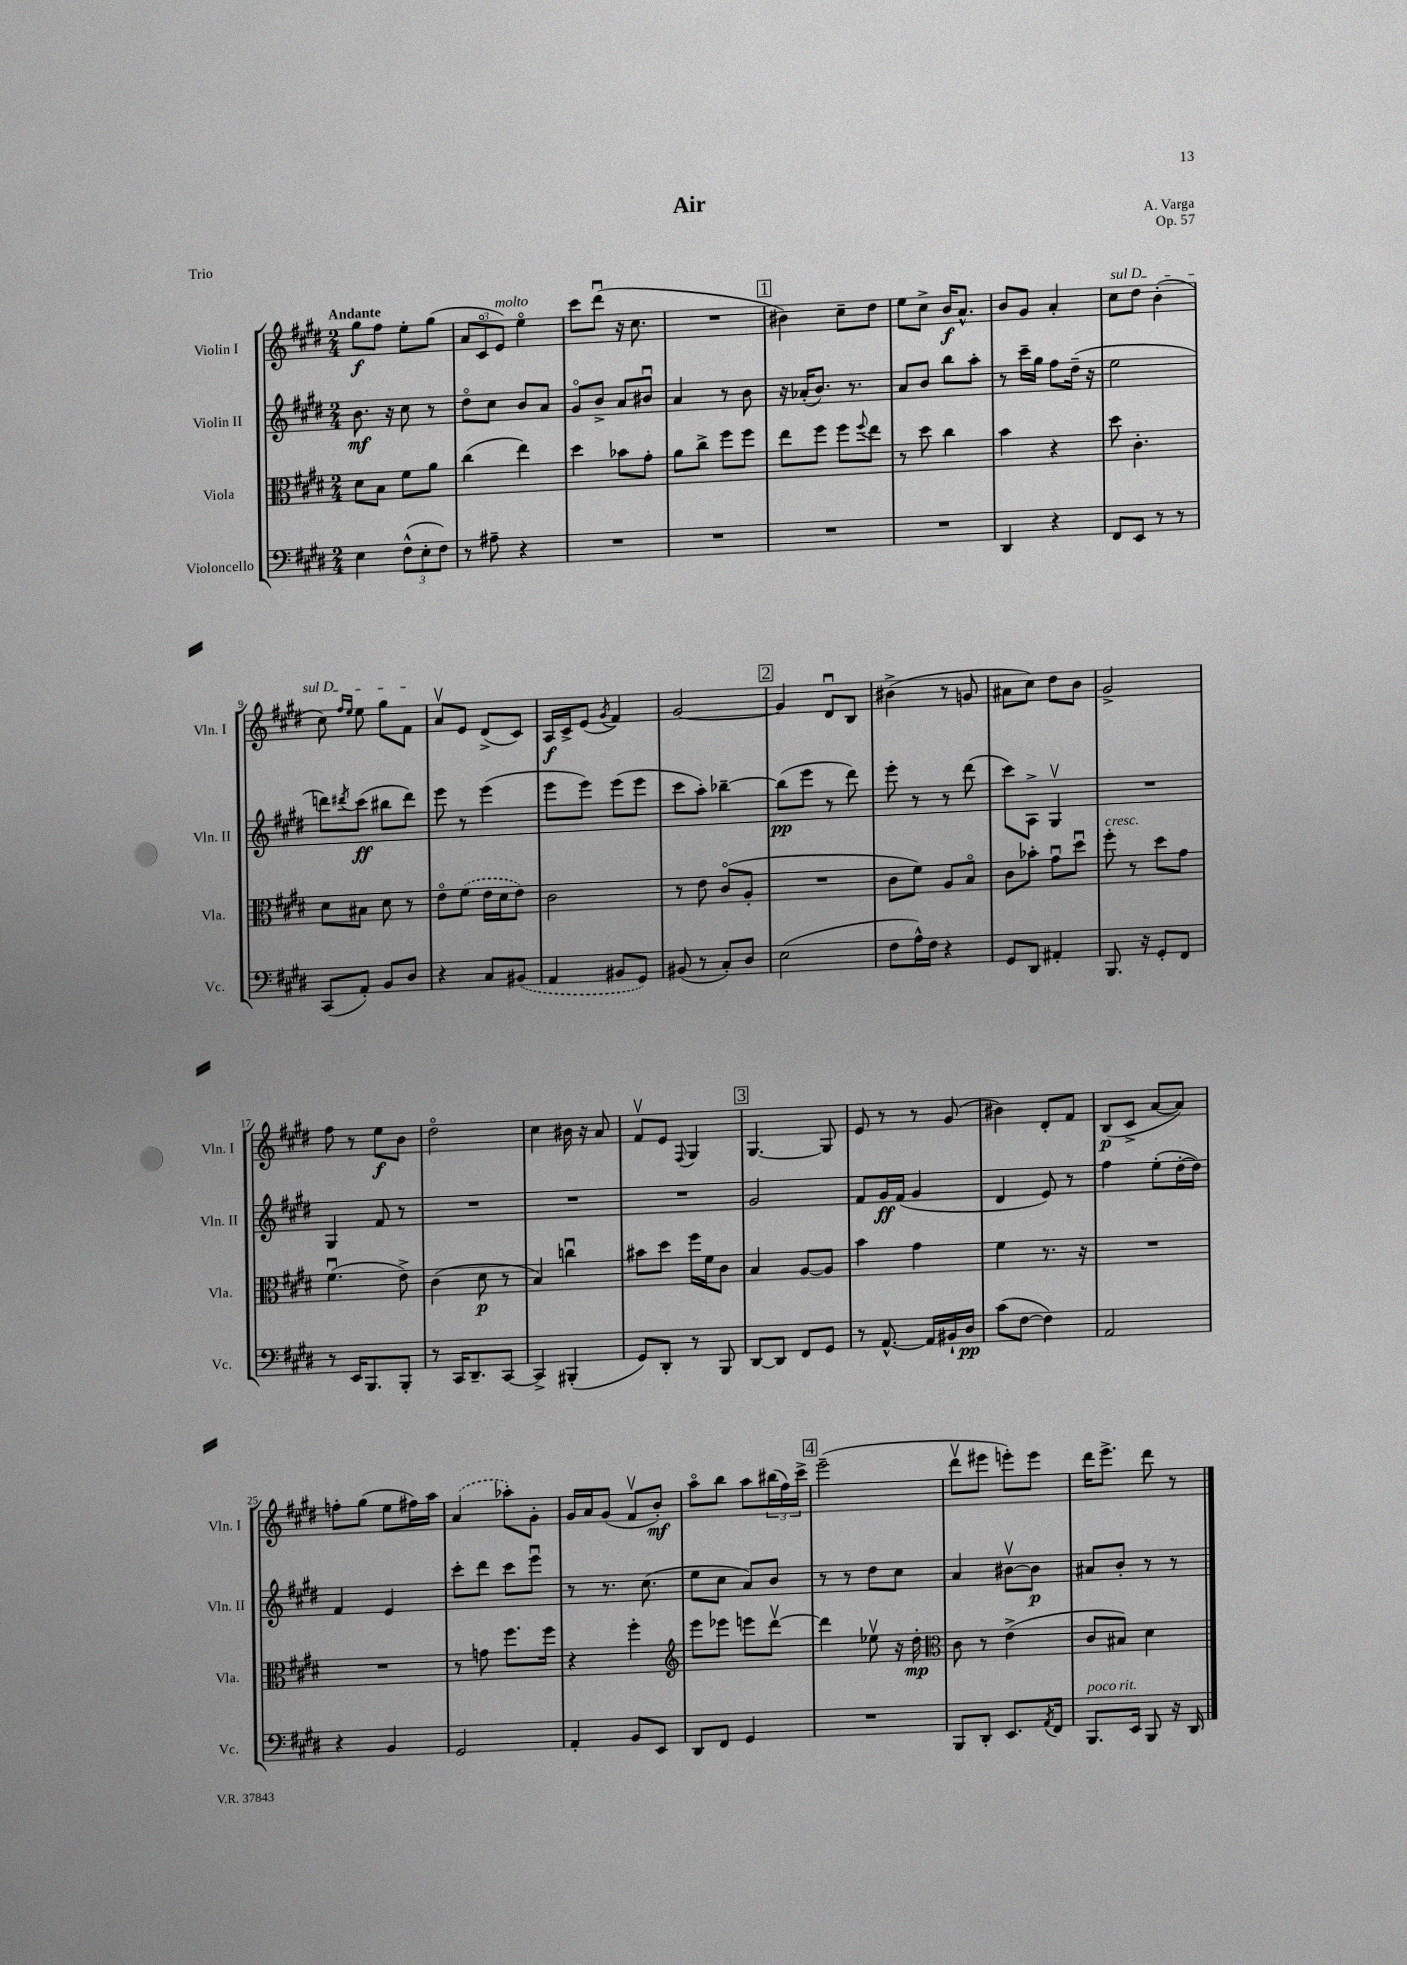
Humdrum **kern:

**kern	**kern	**kern	**kern
*staff4	*staff3	*staff2	*staff1
*clefF4	*clefC3	*clefG2	*clefG2
*k[f#c#g#d#]	*k[f#c#g#d#]	*k[f#c#g#d#]	*k[f#c#g#d#]
*M2/4	*M2/4	*M2/4	*M2/4
4E	8d#	8.b	8gg#
.	8B	.	8ff#
.	.	16r	.
(12F#^^	8f#	8cc#	8ee'
12E'	.	.	.
.	8a	8r	(8gg#
12F#)	.	.	.
=	=	=	=
8r	(4cc#	8dd#o	12a
.	.	.	12c#o
8A#~	.	8cc#	.
.	.	.	12e)
4r	4ee)	8b	4eeo
.	.	8a	.
=	=	=	=
2r	4dd#	8g#o	8ccc#
.	.	8b^	(8ddd#u
.	8b-	8a	16r
.	.	.	8.cc#
.	8g#'	8b#u	.
=	=	=	=
2r	8a	4a	2r
.	8cc#^	.	.
.	8ff#	8r	.
.	8ff#	8b	.
=	=	=	=
2r	8ee	16r	4b#)
.	.	(16a-'	.
.	8ff#	8.b)	.
.	8ff#	.	8cc#~
.	.	8.r	.
.	8qqff#	.	.
.	8ee	.	8dd#
=	=	=	=
2r	8r	8a	8ee
.	8dd#	8b	8cc#^
.	4cc#	8bb	16b
.	.	.	8.a^^
.	.	8aa'	.
=	=	=	=
4DD#	4b	8r	8b
.	.	16ccc#~	8g#
.	.	16gg#	.
4r	4r	8ff#	4a'
.	.	(16dd#~	.
.	.	16r	.
=	=	=	=
8FF#	8dd#	2ee	8cc#
8EE	4.c#'	.	8dd#
8r	.	.	(4b'
8r	.	.	.
=	=	=	=
(8CC#	8d#	8ddd)	8cc#)
.	.	.	16qqff#
.	.	8qddd#	16qqee
8AA')	8B#	(8ccc#	8ee
8BB	8d#	8bb#	8gg#
8D#	8r	8ddd#)	8f#
=	=	=	=
4r	8eo	8eee	8av
.	(8f#	8r	8e
8C#	16e	(4eee	(8d#^
.	16d#	.	.
(8BB#	8e)	.	8c#)
=	=	=	=
4AA	2c#	8eee	16A
.	.	.	16c#^
.	.	8eee)	(8e
.	.	.	8qg#
8BB#	.	(8eee	4f#)
8GG#)	.	8eee	.
=	=	=	=
(8BB#	8r	8ccc#	[2g#
8r	8e	8aa')	.
8C#')	(8c#o	[4bb-~	.
8D#	8A'	.	.
=	=	=	=
(2E	2r	(8bb-]	4g#]
.	.	8eee	.
.	.	8r	8d#u
.	.	8ddd#)	8B
=	=	=	=
8F#	8c#	8eee'	(4b#^
16A^^)	8f#)	8r	.
16F#	.	.	.
4r	8A	8r	8r
.	8Bo	(8ddd#	8g
=	=	=	=
8GG#	8c#	8ccc#)	8a#
8DD#	8b-'	8A^	8cc#)
4AA#'	8g#u	4G#v	8dd#
.	8dd#u	.	8b
=	=	=	=
8.BBB	8ff#'	2r	2g#^
.	8r	.	.
16r	.	.	.
8GG#'	8dd#	.	.
8FF#	8g#	.	.
=	=	=	=
8r	(4.f#u	4G#	8ff#
16EE	.	.	8r
8.BBB	.	.	.
.	.	8f#	8ee
8BBB'	8e^)	8r	8b
=	=	=	=
8r	(4c#	2r	2dd#o
16CC#	.	.	.
8.DD#~	.	.	.
.	8d#	.	.
[8CC#	8r	.	.
=	=	=	=
4CC#^]	4B)	2r	4cc#
(4BBB#'	4ccu	.	16b#
.	.	.	16r
.	.	.	8a
=	=	=	=
8GG#)	8b#	2r	8f#v
8DD#'	8dd#	.	8e
.	.	.	8qqF#
8r	16ff#	.	4G#
.	16f#	.	.
8BBB	8c#	.	.
=	=	=	=
[8DD#	4B	2g#	[4.G#
8DD#]	.	.	.
8FF#	[8A	.	.
8GG#	8A]	.	8G#]
=	=	=	=
8r	4b	8f#	8e
[8.AA^^	.	16g#	8r
.	.	(16f#	.
.	4g#	4g#	8r
16AA]	.	.	.
16BB#`	.	.	(8g#
16D#	.	.	.
=	=	=	=
(8c#	4f#	4d#	4b#)
[8F#	.	.	.
4F#])	8.r	8e)	8d#'
.	.	8r	8f#
.	16r	.	.
=	=	=	=
2AA	2r	4ff#	(8B
.	.	.	8c#^
.	.	(8ee'	[8a
.	.	[16dd#'	8a])
.	.	16dd#])	.
=	=	=	=
4r	2r	4f#	8ff'
.	.	.	(8gg#
4BB	.	4e	8ee
.	.	.	16ff#)
.	.	.	16aa
=	=	=	=
2GG#	8r	8ccc#'	(4a
.	8g	8ddd#	.
.	8.ff#	8ccc#	8aa-')
.	.	8eeeu	8g#'
.	16ff#	.	.
=	=	=	=
4AA'	4r	8r	16g#
.	.	.	16a
.	.	8.r	(8g#
8BB	4ff#'	.	8f#v
.	.	(8.cc#	.
8EE	.	.	8b')
=	=	=	=
*	*clefG2	*	*
8DD#	8eee	8ee	8aao
8FF#	8eee-	8cc#	8bb
4GG#	8eee	8a)	8aa
.	[8ddd#v	8b	(24bb#
.	.	.	24ff#)
.	.	.	24ccc#^
=	=	=	=
2r	4ddd#]	8r	(2eee~
.	.	8r	.
.	8ee-v	8dd#	.
.	16r	8cc#	.
.	16dd#'	.	.
=	=	=	=
*	*clefC3	*	*
8BBB	8c#	4a	8ddd#v
8DD#'	8r	.	8eee#
8.EE	(4e^	[8b#v	8eee')
.	.	8b#]	8eee
8qAA	.	.	.
16FF#	.	.	.
=	=	=	=
8.BBB	8c#	8a#	16ddd#
.	.	.	8.eee^
.	8B#)	8b'	.
16EE	.	.	.
8BBB	4d#	8r	8ddd#
16r	.	8r	8r
16DD#	.	.	.
==	==	==	==
*-	*-	*-	*-
